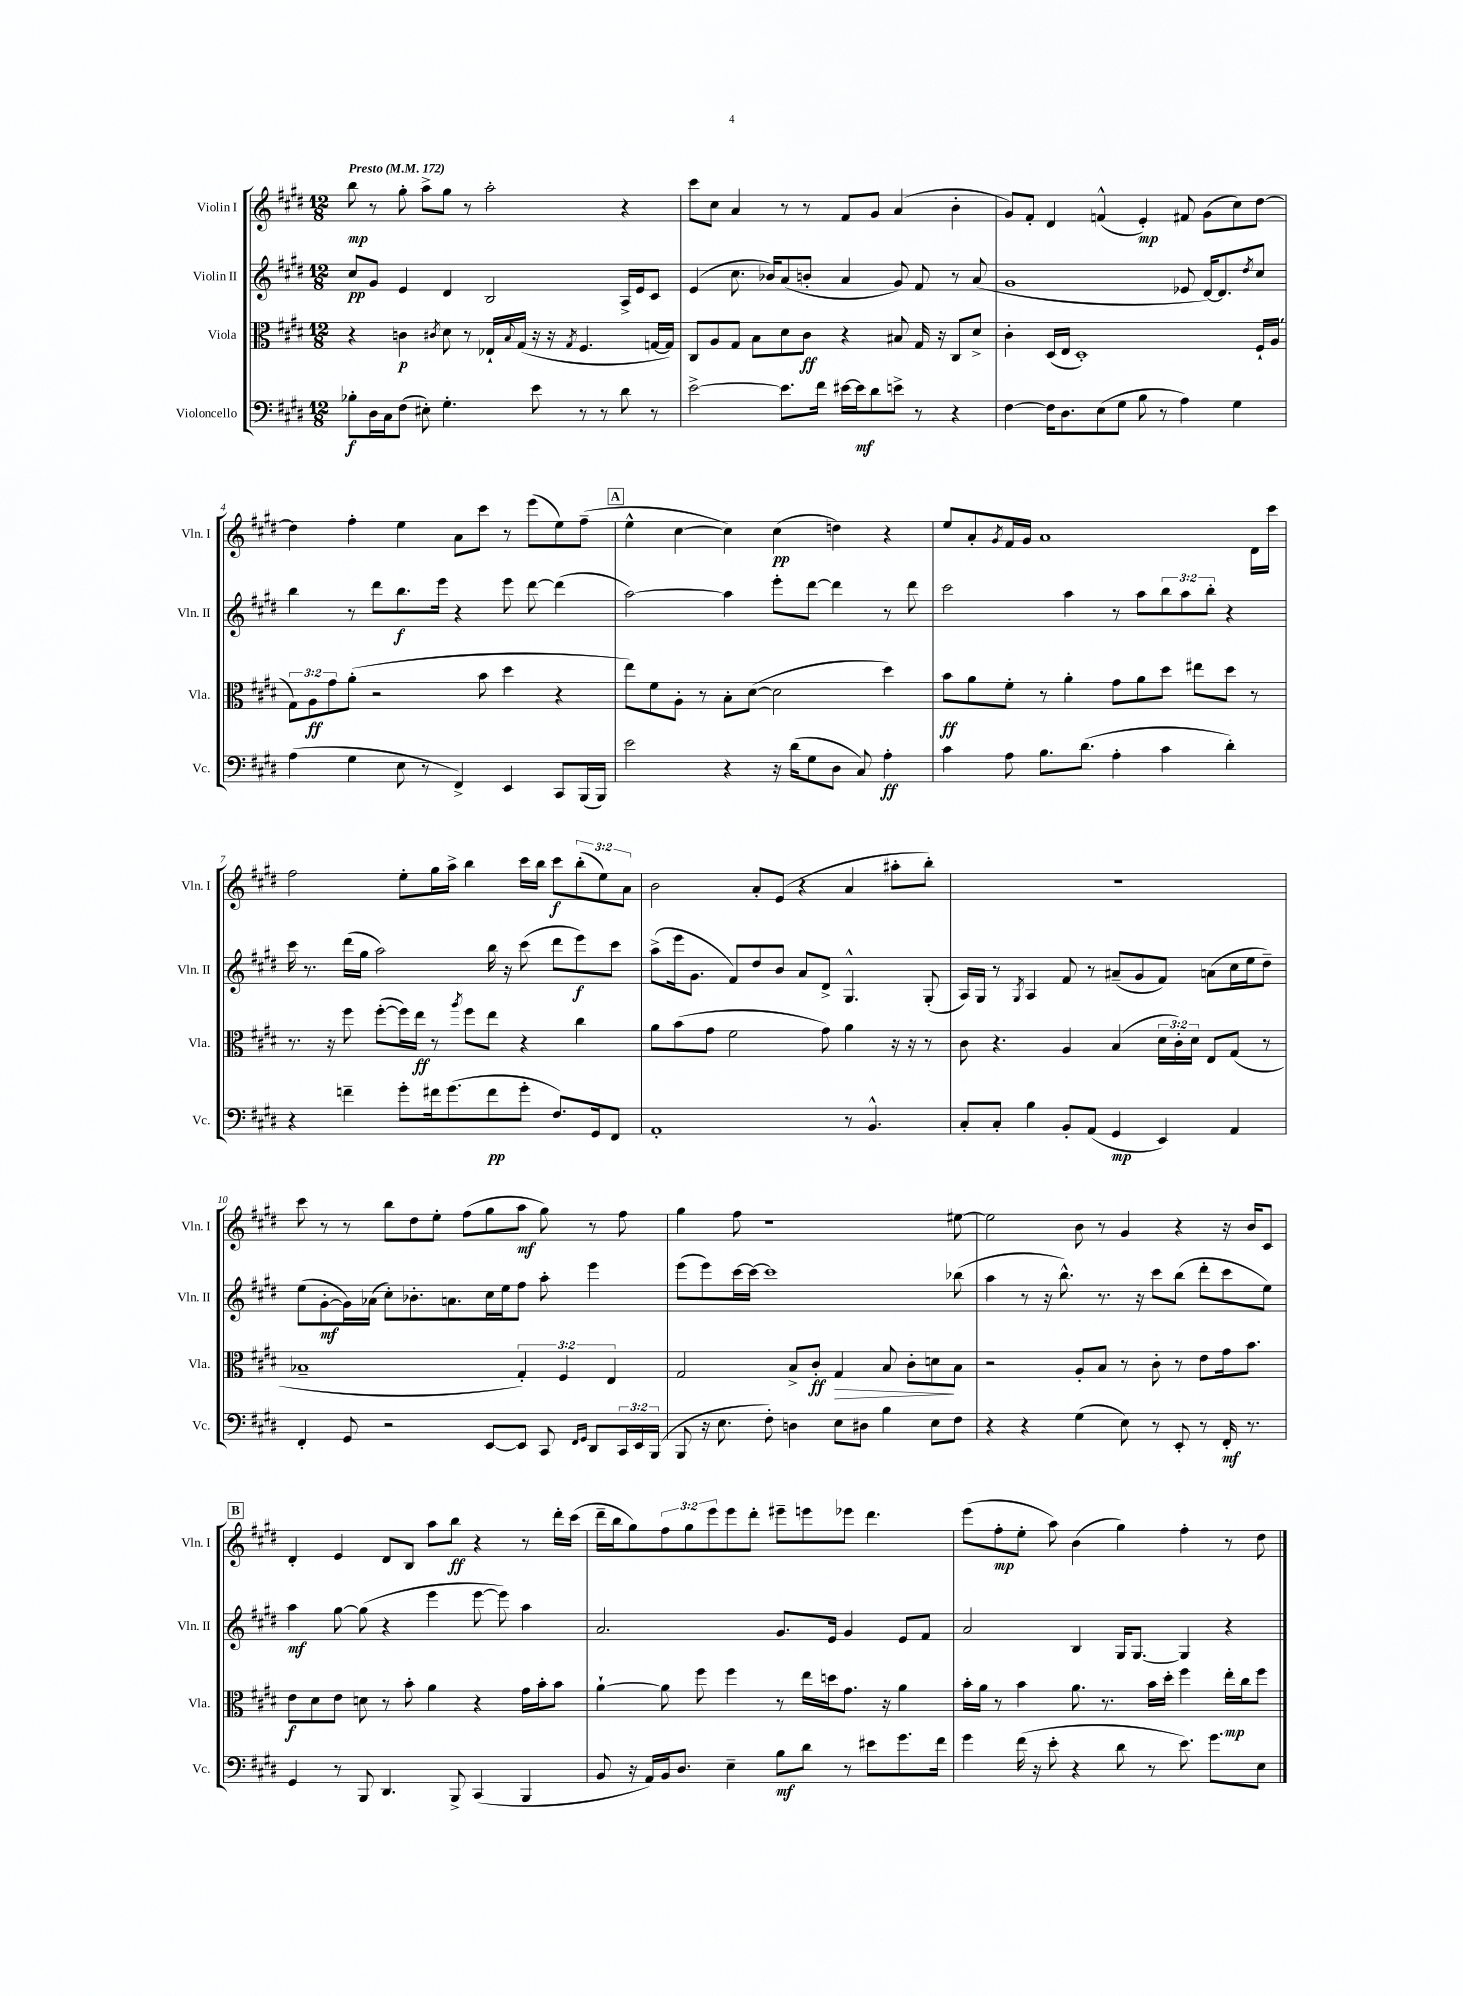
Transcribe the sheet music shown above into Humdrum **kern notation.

**kern	**kern	**kern	**kern
*staff4	*staff3	*staff2	*staff1
*clefF4	*clefC3	*clefG2	*clefG2
*k[f#c#g#d#]	*k[f#c#g#d#]	*k[f#c#g#d#]	*k[f#c#g#d#]
*M12/8	*M12/8	*M12/8	*M12/8
*MM172	*MM172	*MM172	*MM172
8B-'\L	4r	8cc#/L	8bb\
16D#\L	.	8g#/J	8r
16C#\J	.	.	.
(8F#\J	4c\	4e/	8gg#'\
8E#'\)	.	.	8aa^\L
.	8qc#/	.	.
4.G#'\	8d#\	4d#/	8gg#\J
.	8r	.	8r
.	16E-`/LL	2B/	2aa'\
.	8qqB/	.	.
.	(16G#/JJ	.	.
8e\	16r	.	.
.	16r	.	.
.	8qG#/	.	.
8r	4.F#/	.	.
8r	.	.	.
8d#\	.	16A^/LL	4r
.	.	16e/J	.
8r	[16G/LL	8c#/J	.
.	16G/]JJ)	.	.
=	=	=	=
[2e^\	8C#/L	(4e/	8ccc#\L
.	8A/	.	8cc#\J
.	8G#/J	8.cc#\	4a/
.	8B\L	.	.
.	.	16b-/LK)	.
8.e\]L	8d#\	(8a/	8r
.	8c#\J	8b'/J	8r
16f#\Jk	.	.	.
[16e#\LL	4r	4a/	8f#/L
16e#\]J	.	.	.
8d#\	.	.	8g#/J
8e^\J	8B#/	8g#/)	(4a/
8r	16G#/	8f#/	.
.	16r	.	.
4r	8C#/L	8r	4b'\
.	8d#^/J	(8a/	.
=	=	=	=
[4F#\	4c#'\	1g#	8g#/L)
.	.	.	8f#'/J
16F#\]LK	(16D#/LL	.	4d#/
8.D#\	16E/JJ	.	.
.	1D#')	.	.
(8E\	.	.	(4f^^/
8G#\J	.	.	.
8B\	.	.	4e'/)
8r	.	.	.
4A\)	.	8e-/	8f#/
.	.	[16d#/LK)	(8g#\L
.	.	8.d#/]	.
4G#\	.	.	8cc#\)
.	.	8qdd#/	.
.	16F#`/LL	8cc#/J	[8dd#\J
.	(16A/JJ	.	.
=	=	=	=
(4A\	12G#\L)	4bb\	4dd#\]
.	12A\	.	.
.	12g#\	.	.
4G#\	(8a'\J	8r	4ff#'\
.	2r	8ddd#\L	.
8E\	.	8.bb\	4ee\
8r	.	.	.
.	.	16eee\Jk	.
4FF#^/)	.	4r	8a\L
.	8b\	.	8ccc#\J
4EE/	4dd#\	8eee\	8r
.	.	[8ddd#\	(8eee\L
8CC#/L	4r	(4ddd#\]	8ee\)
(16BBB/L	.	.	(8ff#~\J
16BBB/JJ)	.	.	.
=	=	=	=
2e\	8ee\L)	[2aa\)	4ee^^\
.	8f#\	.	.
.	8A'\J	.	[4cc#\
.	8r	.	.
4r	8B'\L	4aa\]	4cc#\])
.	([8d#\J	.	.
16r	2d#\]	8eee'\L	(4cc#\
(16d#\LK	.	.	.
8G#\	.	[8ddd#\J	.
8D#\J	.	4ddd#\]	4dd\)
8C#/)	.	.	.
4A'\	4dd#\)	8r	4r
.	.	8ddd#\	.
=	=	=	=
4c#\	8b\L	2ccc#\	8ee/L
.	8a\	.	8a'/
.	.	.	8qg#/
8A\	8f#'\J	.	16f#/L
.	.	.	16g#/JJ
8.B\L	8r	.	1a
.	4a'\	4aa\	.
(8.d#\J	.	.	.
4A'\	8g#\L	8r	.
.	8a\	8aa\L	.
4c#\	8dd#\J	12bb\	.
.	.	12aa\	.
.	8ee#\L	.	.
.	.	12bb'\J	.
4d#'\)	8dd#\J	4r	.
.	8r	.	16d#\LL
.	.	.	16ccc#\JJ
=	=	=	=
4r	8.r	16ccc#\	2ff#\
.	.	8.r	.
.	16r	.	.
4f~\	8ff#\	(16ddd#\LL	.
.	.	16gg#\JJ	.
.	([8ff#'\L	2aa\)	.
8g#'\L	16ff#\]L)	.	8ee'\L
.	16ee\JJ	.	.
16f#\k	8r	.	16gg#\L
(8.g#\	.	.	16aa^\JJ
.	8qaa/	.	.
.	8ff#\L	.	4bb\
8f#\	8ee\J	16bb\	.
.	.	16r	.
8g#'\J	4r	(8ccc#\	16ccc#\LL
.	.	.	16bb\JJ
8.F#/L)	.	8ddd#\L	8ccc#\L
.	4cc#\	8eee\)	(12bb'\
16GG#/k	.	.	.
.	.	.	12ee\)
8FF#/J	.	8ccc#\J	.
.	.	.	12a\J
=	=	=	=
1AA'	8a\L	(8aa^\L	2b\
.	(8b\	16eee\k	.
.	.	8.g#\J	.
.	8g#\J	.	.
.	2f#\	8f#/L)	.
.	.	8dd#/	8a'/L
.	.	8b/J	(8e/J
.	.	8a/L	4r
.	8g#\)	8d#^/J	.
8r	4a\	4.G#^^/	4a/
4.BB^^/	.	.	.
.	16r	.	8aa#'\L
.	16r	.	.
.	8r	(8G#'/	8bb'\J)
=	=	=	=
8C#'/L	8c#\	16A/LL)	1.r
.	.	16G#/JJ	.
8C#'/J	4.r	8r	.
.	.	8qG#/	.
4B\	.	4A/	.
8BB'/L	4A/	8f#/	.
(8AA/J	.	8r	.
4GG#/	(4B/	(8a#~/L	.
.	.	8g#/	.
4EE/)	24d#\LL	8f#/J)	.
.	24c#'\)	.	.
.	24d#\JJ	.	.
.	8E/L	(8a\L	.
4AA/	(8G#/J	16cc#\L	.
.	.	16ee\J	.
.	8r	8dd#~\J)	.
=	=	=	=
4FF#'/	1B-~	(8ee\L	8ccc#\
.	.	[8g#'\	8r
8GG#/	.	16g#\]L)	8r
.	.	(16a-\JJ	.
2r	.	8cc#'\L)	8bb\L
.	.	8.b-'\	8dd#\
.	.	.	8ee'\J
.	.	8.a\	.
.	.	.	(8ff#\L
[8EE/L	.	16cc#\L	8gg#\
.	.	16ee\J	.
8EE/]J	6G#'/)	8ff#\J	8aa\J
8CC#/	.	8aa'\	8gg#\)
.	6F#/	.	.
16qqFF#/LL	.	.	.
16qqGG#/JJ	.	.	.
8DD#/L	.	4eee\	8r
.	6E/	.	.
24CC#/L	.	.	8ff#\
24EE/	.	.	.
(24BBB/JJ	.	.	.
=	=	=	=
8BBB/	2G#/	(8eee\L	4gg#\
16r	.	8eee\)	.
8.E\	.	.	.
.	.	[16ccc#\L	8ff#\
.	.	16ccc#\_JJ	.
8F#'\)	.	1ccc#]	1r
4D\	8B^/L	.	.
.	8c#'/J	.	.
8E\L	4G#/	.	.
8D#\J	.	.	.
4B\	8B/	.	.
.	8c#'\L	.	.
8E\L	8d\	.	.
8F#\J	8B\J	(8bb-\	[8ee#\
=	=	=	=
4r	2r	4aa\	2ee#\]
4r	.	8r	.
.	.	16r	.
.	.	8.bb^^\)	.
(4G#\	8A'/L	.	8b\
.	8B/J	8.r	8r
8E\)	8r	.	4g#/
.	.	16r	.
8r	8c#'\	8ccc#\L	.
8EE'/	8r	(8bb\J	4r
8r	8e\L	8ddd#'\L	.
16FF#'/	16g#\k	8ccc#\	16r
8.r	8.b\J	.	16b/LK
.	.	8ee\J)	8c#/J
=	=	=	=
4GG#/	8e\L	4aa\	4d#'/
.	8d#\	.	.
8r	8e\J	[8gg#\	4e/
8BBB/	8d\	(8gg#\]	.
4.DD#/	8r	4r	8d#/L
.	8b'\	.	8B/J
.	4a\	4eee\	8aa\L
8BBB^/	.	.	8bb\J
(4CC#/	4r	[8eee\	4r
.	.	8eee\])	.
4BBB/	16g#\LL	4aa\	8r
.	16b'\J	.	.
.	8b\J	.	16ddd#'\LL
.	.	.	(16ccc#\JJ
=	=	=	=
8BB/	[4a`\	2.a/	16ddd#~\LL
.	.	.	16bb\J
16r	.	.	8gg#\)
16AA/LL)	.	.	.
16BB/J	8a\]	.	12ff#\
8.D#/J	.	.	.
.	.	.	12gg#\
.	8ff#\	.	.
.	.	.	12eee\
4E~\	4ff#\	.	8eee\
.	.	.	8ddd#'\J
8B\L	8r	8.g#/L	8eee#~\L
8d#\J	16ee\LL	.	8eee\
.	16dd\J	16e/Jk	.
8r	8.g#\J	4g#/	8eee-\J
8e#\L	.	.	4.ddd#\
.	16r	.	.
8.g#\	4a\	8e/L	.
.	.	8f#/J	.
16f#\Jk	.	.	.
=	=	=	=
4g#\	16b'\LL	2a/	(8eee\L
.	16a\JJ	.	.
.	8r	.	8ff#'\
(16f#\	4b\	.	8ee'\J
16r	.	.	.
8e'\	.	.	8aa\)
4r	8.a\	4B/	(4b\
.	8.r	.	.
8d#\	.	16G#/LK	4gg#\)
.	.	[8.G#/J	.
8r	16b\LL	.	.
.	16dd#'\JJ	.	.
8.e\)	4ff#\	4G#/]	4ff#'\
8.g#\L	.	.	.
.	16ee'\LL	4r	8r
.	16cc#\J	.	.
8E\J	8ff#\J	.	8dd#\
==	==	==	==
*-	*-	*-	*-
